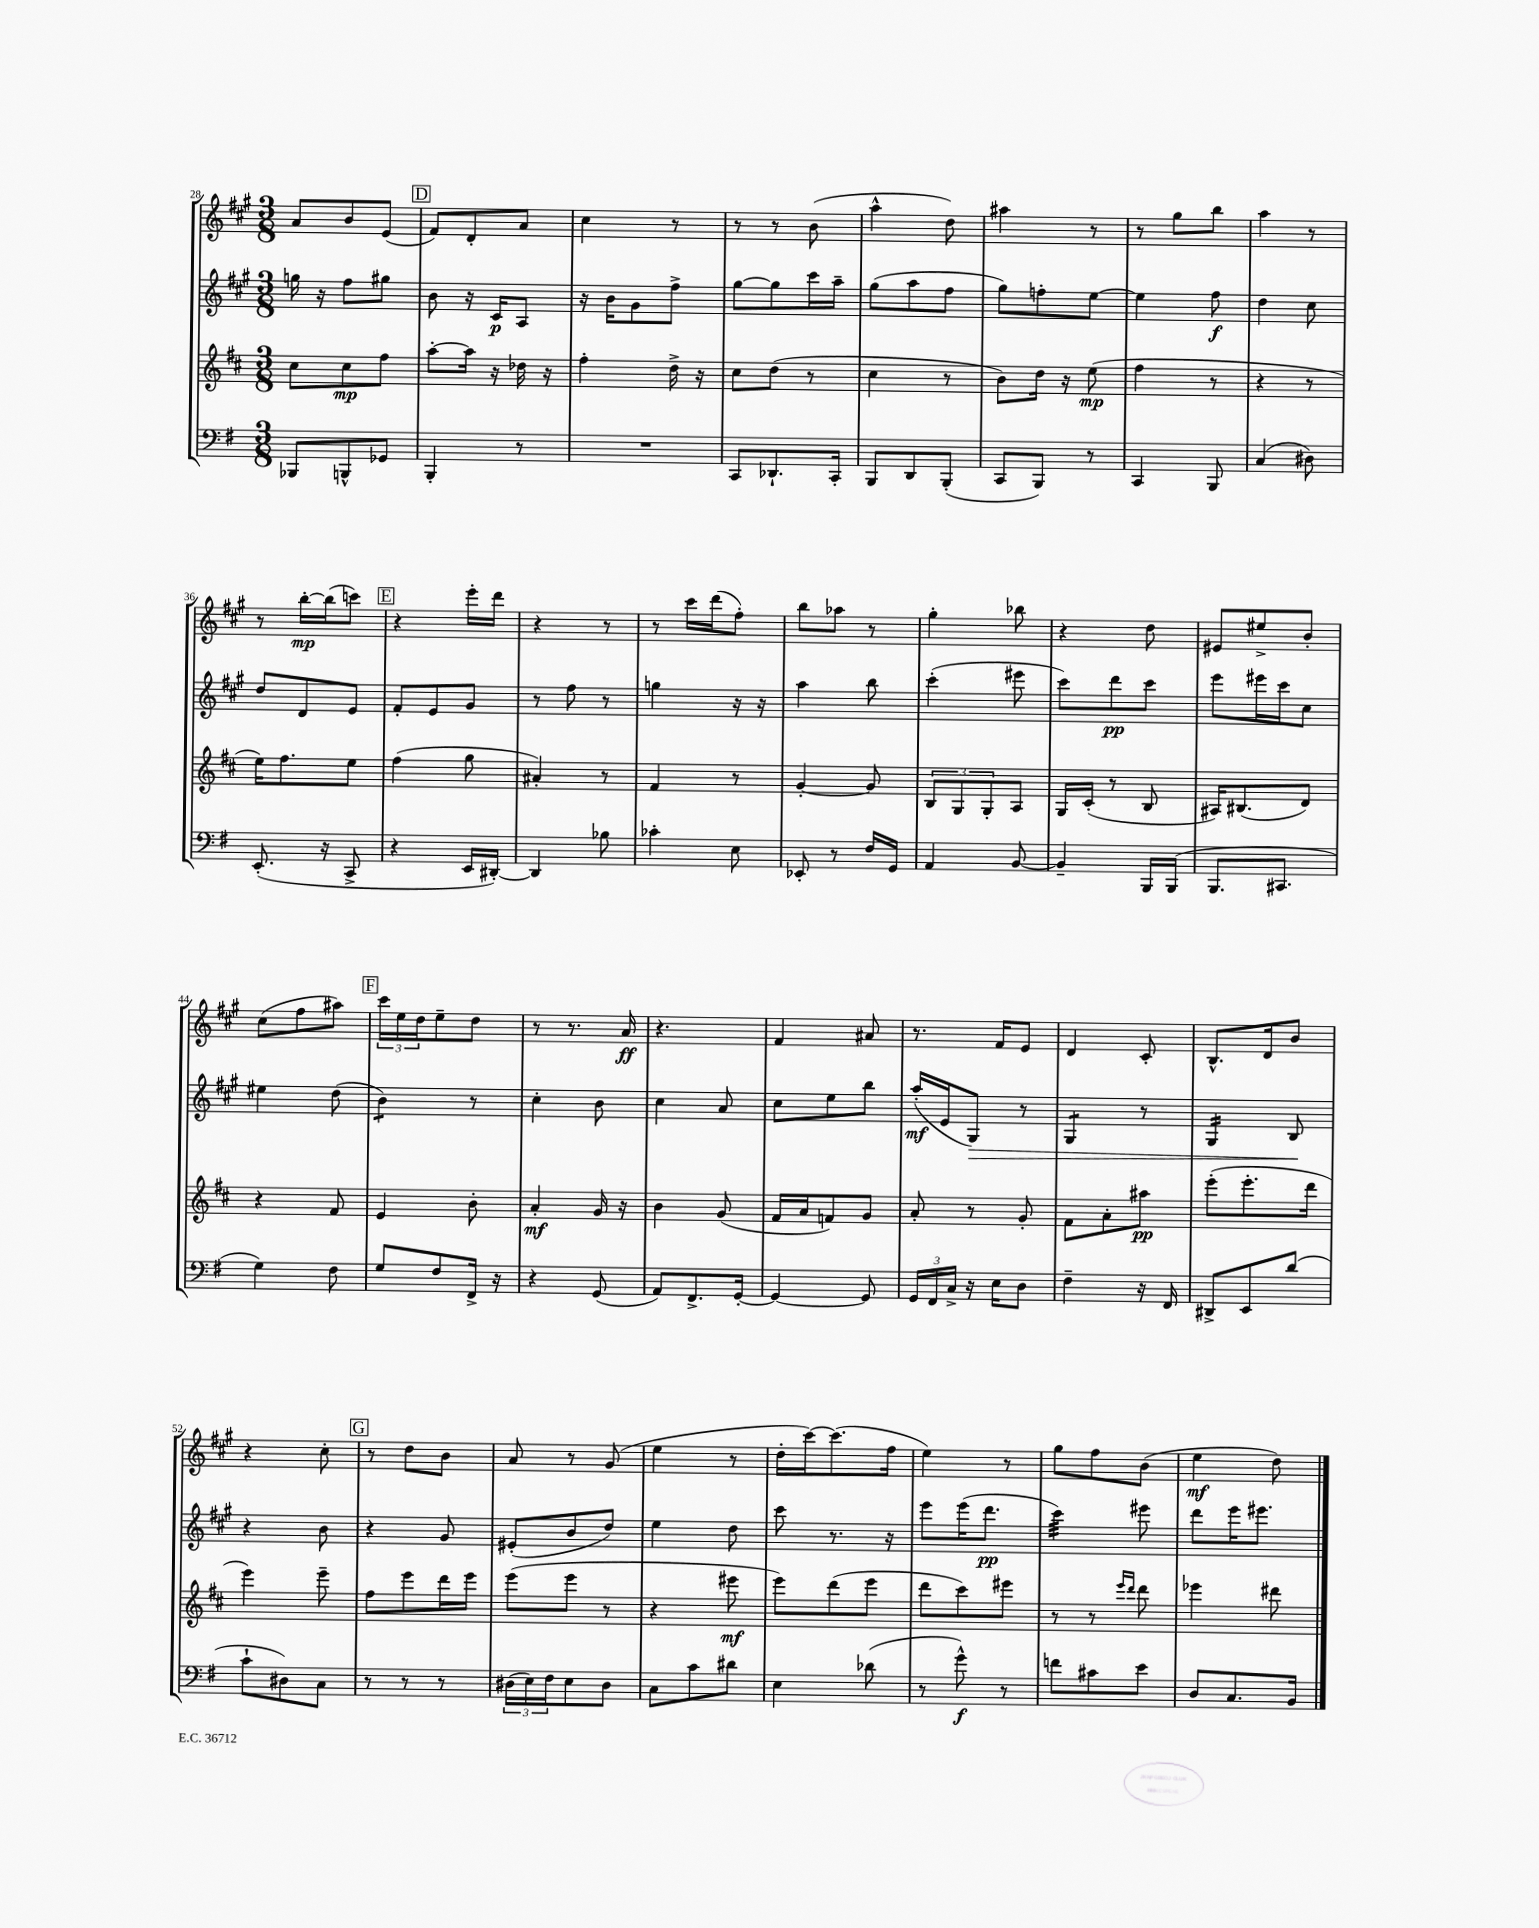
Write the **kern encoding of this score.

**kern	**kern	**kern	**kern
*staff4	*staff3	*staff2	*staff1
*clefF4	*clefG2	*clefG2	*clefG2
*k[f#]	*k[f#c#]	*k[f#c#g#]	*k[f#c#g#]
*M3/8	*M3/8	*M3/8	*M3/8
8BBB-	8cc#	16gg	8a
.	.	16r	.
8BBB^^	8cc#	8ff#	8b
8GG-	8ff#	8gg#	(8e
=	=	=	=
4BBB'	[8aa'	8b	8f#)
.	16aa]	16r	8d'
.	16r	16c#	.
8r	16dd-	8A	8a
.	16r	.	.
=	=	=	=
4.r	4ff#'	16r	4cc#
.	.	16b	.
.	.	8g#	.
.	16dd^	8ff#^	8r
.	16r	.	.
=	=	=	=
8CC	8cc#	[8gg#	8r
8.DD-`	(8dd	8gg#]	8r
.	8r	16ccc#	(8b
16CC'	.	16aa~	.
=	=	=	=
8BBB	4cc#	(8gg#	4aa^^
8DD	.	8aa	.
(8BBB'	8r	8ff#	8dd)
=	=	=	=
8CC	8b)	8gg#)	4aa#
8BBB)	16dd	8ff'	.
.	16r	.	.
8r	(8ee	[8ee	8r
=	=	=	=
4CC	4ff#	4ee]	8r
.	.	.	8gg#
8BBB	8r	8ff#	8bb
=	=	=	=
(4C	4r	4dd	4aa
8D#)	8r	8cc#	8r
=	=	=	=
(8.EE'	16ee)	8dd	8r
.	8.ff#	.	.
.	.	8d	[16bb'
16r	.	.	(16bb]
8CC^	8ee	8e	8ccc)
=	=	=	=
4r	(4ff#	8f#'	4r
.	.	8e	.
16EE	8gg	8g#	16eee'
[16DD#')	.	.	16ddd
=	=	=	=
4DD#]	4a#')	8r	4r
.	.	8ff#	.
8B-	8r	8r	8r
=	=	=	=
4c-'	4f#	4gg	8r
.	.	.	16ccc#
.	.	.	(16ddd
8E	8r	16r	8ff#')
.	.	16r	.
=	=	=	=
8EE-'	[4g'	4aa	8bb
8r	.	.	8aa-
16F#	8g]	8bb	8r
16GG	.	.	.
=	=	=	=
4AA	12B	(4ccc#'	4gg#'
.	12G	.	.
.	12G'	.	.
[8BB	8A	8eee#	8bb-
=	=	=	=
4BB~]	16G	8ccc#)	4r
.	(16c#'	.	.
.	8r	8ddd	.
16BBB	8B	8ccc#	8dd
(16BBB	.	.	.
=	=	=	=
8.BBB	16A#)	8eee	8e#
.	(8.B#	.	.
.	.	16eee#	8ee#^
8.CC#	.	16ccc#	.
.	8d)	8cc#	8b'
=	=	=	=
4G)	4r	4ee#	(8cc#
.	.	.	8ff#
8F#	8f#	(8dd	8aa#)
=	=	=	=
8G	4e	4b)	24ccc#
.	.	.	24ee
.	.	.	24dd
8F#	.	.	8ee~
16FF#^	8b'	8r	8dd
16r	.	.	.
=	=	=	=
4r	4a'	4cc#'	8r
.	.	.	8.r
(8GG	16g	8b	.
.	16r	.	16a
=	=	=	=
8AA)	4b	4cc#	4.r
8.FF#^	.	.	.
.	(8g	8a	.
[16GG'	.	.	.
=	=	=	=
4GG_	16f#	8cc#	4f#
.	16a	.	.
.	8f)	8ee	.
8GG]	8g	8bb	8a#
=	=	=	=
24GG	8a'	(16aa'	8.r
24FF#	.	.	.
.	.	16e	.
24C^	.	.	.
16r	8r	8G#)	.
16E	.	.	16f#
8D	8g'	8r	8e
=	=	=	=
4F#~	8f#	4G#	4d
.	8a'	.	.
16r	8aa#	8r	8c#'
16FF#	.	.	.
=	=	=	=
8DD#^	(8eee'	4G#	8.B^^
8EE	8.eee'	.	.
.	.	.	16d
(8d	.	8B	8b
.	16ddd	.	.
=	=	=	=
8c`	4eee)	4r	4r
8D#)	.	.	.
8C	8eee~	8b	8cc#'
=	=	=	=
8r	8ff#	4r	8r
8r	8eee	.	8dd
8r	16ddd	8g#	8b
.	16eee	.	.
=	=	=	=
(24D#	(8eee	(8e#'	8a
24E)	.	.	.
24F#	.	.	.
8E	8eee	8b	8r
8D#	8r	8dd)	(8g#
=	=	=	=
8C	4r	4ee	4ee
8c	.	.	.
8d#	8eee#	8dd	8r
=	=	=	=
4E	8eee)	8ccc#	16dd'
.	.	.	[16ccc#)
.	(8ddd	8.r	(8.ccc#]
(8d-	8eee	.	.
.	.	16r	16ff#
=	=	=	=
8r	8ddd	8eee	4ee)
8g^^)	8ccc#)	(16eee	.
.	.	8.ddd	.
8r	8eee#	.	8r
=	=	=	=
8f	8r	4ccc#)	8gg#
8c#	8r	.	8ff#
.	16qqeee	.	.
.	16qqddd	.	.
8e	8ddd	8eee#	(8b
=	=	=	=
8D	4eee-	8ddd	4ee
8.C	.	16eee	.
.	.	8.eee#	.
.	8ddd#	.	8dd)
16BB	.	.	.
==	==	==	==
*-	*-	*-	*-
